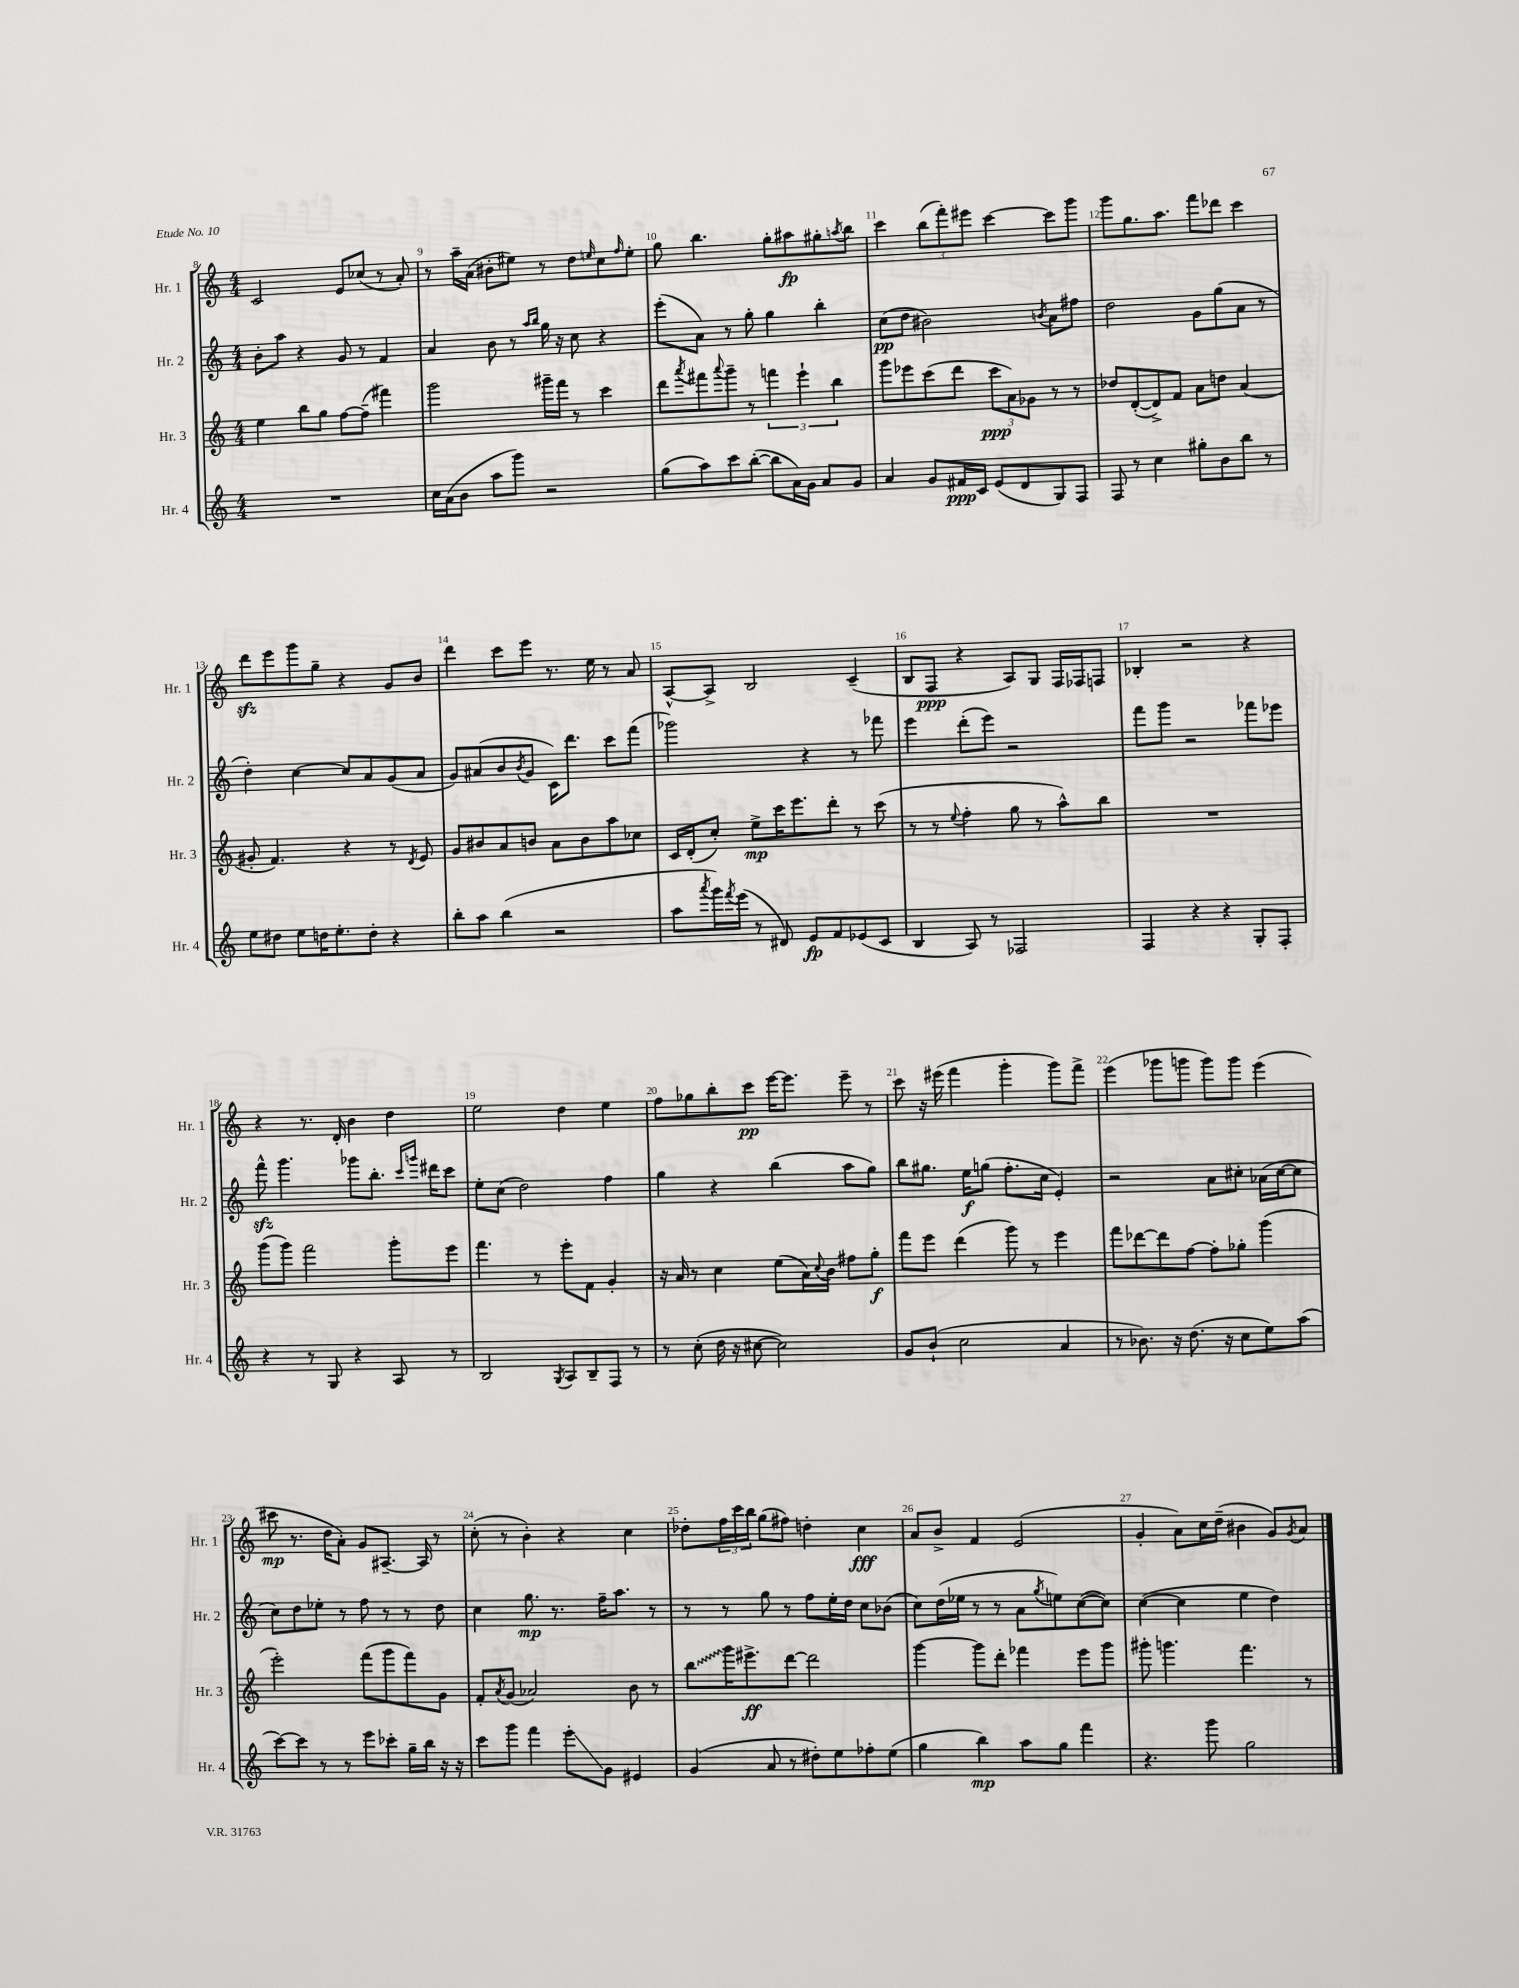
<<
\new StaffGroup <<
\new Staff = "s0" \with { instrumentName = "Hr. 1" shortInstrumentName = "Hr. 1" } {
    \clef treble \key c \major \numericTimeSignature \time 4/4
    c'2 e'8 ces''8( r8 a'8-.) |
    r8 a''16-- a'16( bis'8-. eis''8) r8 d''8 \grace { e''16 } c''8 \grace { f''16 } e''8-. |
    g''8 b''4. g''8-. ais''8\fp gis''8-. \acciaccatura { a''8 } b''8 |
    c'''4 \tuplet 3/2 { b''8( f'''8-.) eis'''8 } c'''4~ c'''8 g'''8 |
    g'''8 g''8. a''8. f'''8 des'''8 c'''4 |
    d'''8\sfz e'''8 g'''8 g''8-- r4 g'8 b'8 |
    d'''4 c'''8 e'''8 r8. e''16 r8 a'8 |
    a8~-^ a8-> b2 c'4--( |
    b8 f8\ppp r4 a8) g8 f16 fes16 f8 |
    bes4-. r2 r4 |
    r4 r8. d'16-. b'4 d''4 |
    e''2 d''4 e''4 |
    f''8 ges''8 b''8-. c'''8\pp e'''16~ e'''8. e'''8-- r8 |
    c'''8 r16 eis'''16( f'''4 g'''4-. g'''8) f'''8-> |
    e'''4( ges'''8 g'''8 g'''8) g'''8 e'''4( |
    cis'''8\mp r8. d''16 a'8-.) g'8 ais8.~-- ais16 r8 |
    c''8-.( r8 b'4-.) r4 c''4 |
    des''8-. \tuplet 3/2 { f''16 c'''16 b''16 } g''8( fis''8) d''4-. c''4\fff |
    a'8 b'8-> f'4 e'2( |
    g'4-. a'8) c''16 d''16--( bis'4 g'8) \acciaccatura { g'8 } a'8 \bar "|." |
}
\new Staff = "s1" \with { instrumentName = "Hr. 2" shortInstrumentName = "Hr. 2" } {
    \clef treble \key c \major \numericTimeSignature \time 4/4
    b'8-. a''8 r4 g'8 r8 f'4 |
    a'4 b'8 r8 \grace { a''16 b''16 } g''16 r16 c''8 r4 |
    e'''8-.( a'8) r8 g''8-. g''4 b''4-. |
    c''8\pp( d''8 bis'2) \acciaccatura { b'8 } a'8 fis''8 |
    d''2 g'8 g''8( a'8 r8 |
    d''4-.) c''4~ c''8 a'8 g'8( a'8 |
    g'8) ais'8( b'8 \acciaccatura { b'8 } g'8 c'16) d'''8. c'''8 f'''8( |
    ges'''2) r4 r8 fes'''8 |
    e'''4 d'''8-.( e'''8) r2 |
    f'''8 g'''8 r2 fes'''8 ees'''8 |
    f'''8-^\sfz g'''4. ges'''8 b''8.-. \grace { c'''16 g'''16 } dis'''16 c'''8 |
    e''8-. c''8( d''2) f''4 |
    g''4 r4 b''4( a''8 g''8) |
    b''8 gis''8. e''16\f g''8( f''8.-. c''16 e'4-.) |
    r2 a'8 cis''8-. aes'16( cis''16~ cis''8 |
    c''8) d''8 ees''8-. r8 f''8 r8 r8 d''8 |
    c''4 g''8.\mp r8. f''16-- a''8. r8 |
    r8 r8 g''8 r8 f''8 e''16-. d''16 c''8 bes'8( |
    c''8) d''16( ees''16 r8 r8 a'8 \acciaccatura { g''8 } e''8) c''8~( c''8) |
    c''4~( c''4 e''4 d''4) \bar "|." |
}
\new Staff = "s2" \with { instrumentName = "Hr. 3" shortInstrumentName = "Hr. 3" } {
    \clef treble \key c \major \numericTimeSignature \time 4/4
    e''4 b''8 g''8 f''8~ f''8--( fis'''4) |
    g'''2 gis'''16-- f'''16 r8 c'''4 |
    d'''8 \acciaccatura { a'''8 } fis'''8 \appoggiatura { a'''8 } g'''8-- r8 \tuplet 3/2 { f'''4 e'''4-! b''4 } |
    g'''8 ees'''8 c'''8( d'''8 \tuplet 3/2 { c'''8\ppp a'8) ges'8 } r8 r8 |
    des''8 d'8~-.( d'8->) f'8 a'8 d''8 a'4( |
    gis'8-. f'4.) r4 r8 \acciaccatura { d'8 } e'8 |
    g'8 bis'8 a'8 b'8 a'8 b'8 a''8 ces''8 |
    c'16 d'16-.( c''8-.) e''8->\mp c'''16 e'''8. d'''8-. r8 c'''8( |
    r8 r8 \appoggiatura { e''8 } f''4-. g''8 r8 a''8-^) b''8 |
    R1 |
    g'''8( g'''8) f'''2 g'''8-. e'''8 |
    f'''4. r8 e'''8-. f'8 g'4-. |
    r16 a'16 r8 c''4 e''8( a'16) \appoggiatura { c''8 } b'16 fis''8 g''8-.\f |
    f'''8 e'''8 d'''4( g'''8) r8 e'''4 |
    f'''8 des'''8~ des'''8 f''8~ f''8-. ges''8-. g'''4( |
    e'''2-.) f'''8( g'''8 f'''8) g'8 |
    f'8-. \acciaccatura { a'8 } g'8( aes'2) b'8 r8 |
    \once \override Glissando.style = #'zigzag b''8\glissando g'''16 eis'''8.->\ff d'''8~ d'''2 |
    g'''4~ g'''8 d'''8-. fes'''4 e'''8 g'''8 |
    gis'''8-. g'''4. f'''4. r8 \bar "|." |
}
\new Staff = "s3" \with { instrumentName = "Hr. 4" shortInstrumentName = "Hr. 4" } {
    \clef treble \key c \major \numericTimeSignature \time 4/4
    R1 |
    c''16 a'16( b'8 a''8 g'''8) r2 |
    g''8( a''8) c'''8 b''8~-.( b''8 a'16) g'16 a'8 g'8 |
    a'4 g'8 fis'16\ppp c'16 e'8( d'8 g8) f8 |
    f8 r8 c''4 gis''8-. b'8 b''8 r8 |
    e''8 dis''8 e''8 d''16 e''8.-. d''8-. r4 |
    b''8-. a''8 b''4( r2 |
    a''8 \acciaccatura { a'''8 } g'''16) \acciaccatura { f'''8 } e'''16( r8 dis'8) e'8\fp f'8 ees'8( c'8 |
    b4 a8) r8 fes2 |
    f4 r4 r4 g8-. f8-. |
    r4 r8 g8 r4 a8 r8 |
    b2 \acciaccatura { g8 } a8 b8-- f8 r8 |
    r8 c''8-.( d''16 r16 cis''8~ cis''2) |
    g'8 b'8-!( c''2 a'4 |
    r8 bes'8.) r16 d''8.( r16 c''8 e''8) a''8( |
    c'''8~) c'''8 r8 r8 e'''8 ces'''8-. g''16-- b''16 r16 r16 |
    c'''8 g'''8 f'''4 e'''8-.\glissando g'8 eis'4 |
    g'4( a'8 r8 dis''8-.) e''8 fes''8-. e''8( |
    g''4 b''4\mp) a''8 g''8 f'''4 |
    r4. g'''8 g''2 \bar "|." |
}
>>
>>
\layout { \context { \Score currentBarNumber = #8 \override BarNumber.break-visibility = ##(#f #t #t) barNumberVisibility = #all-bar-numbers-visible } }
